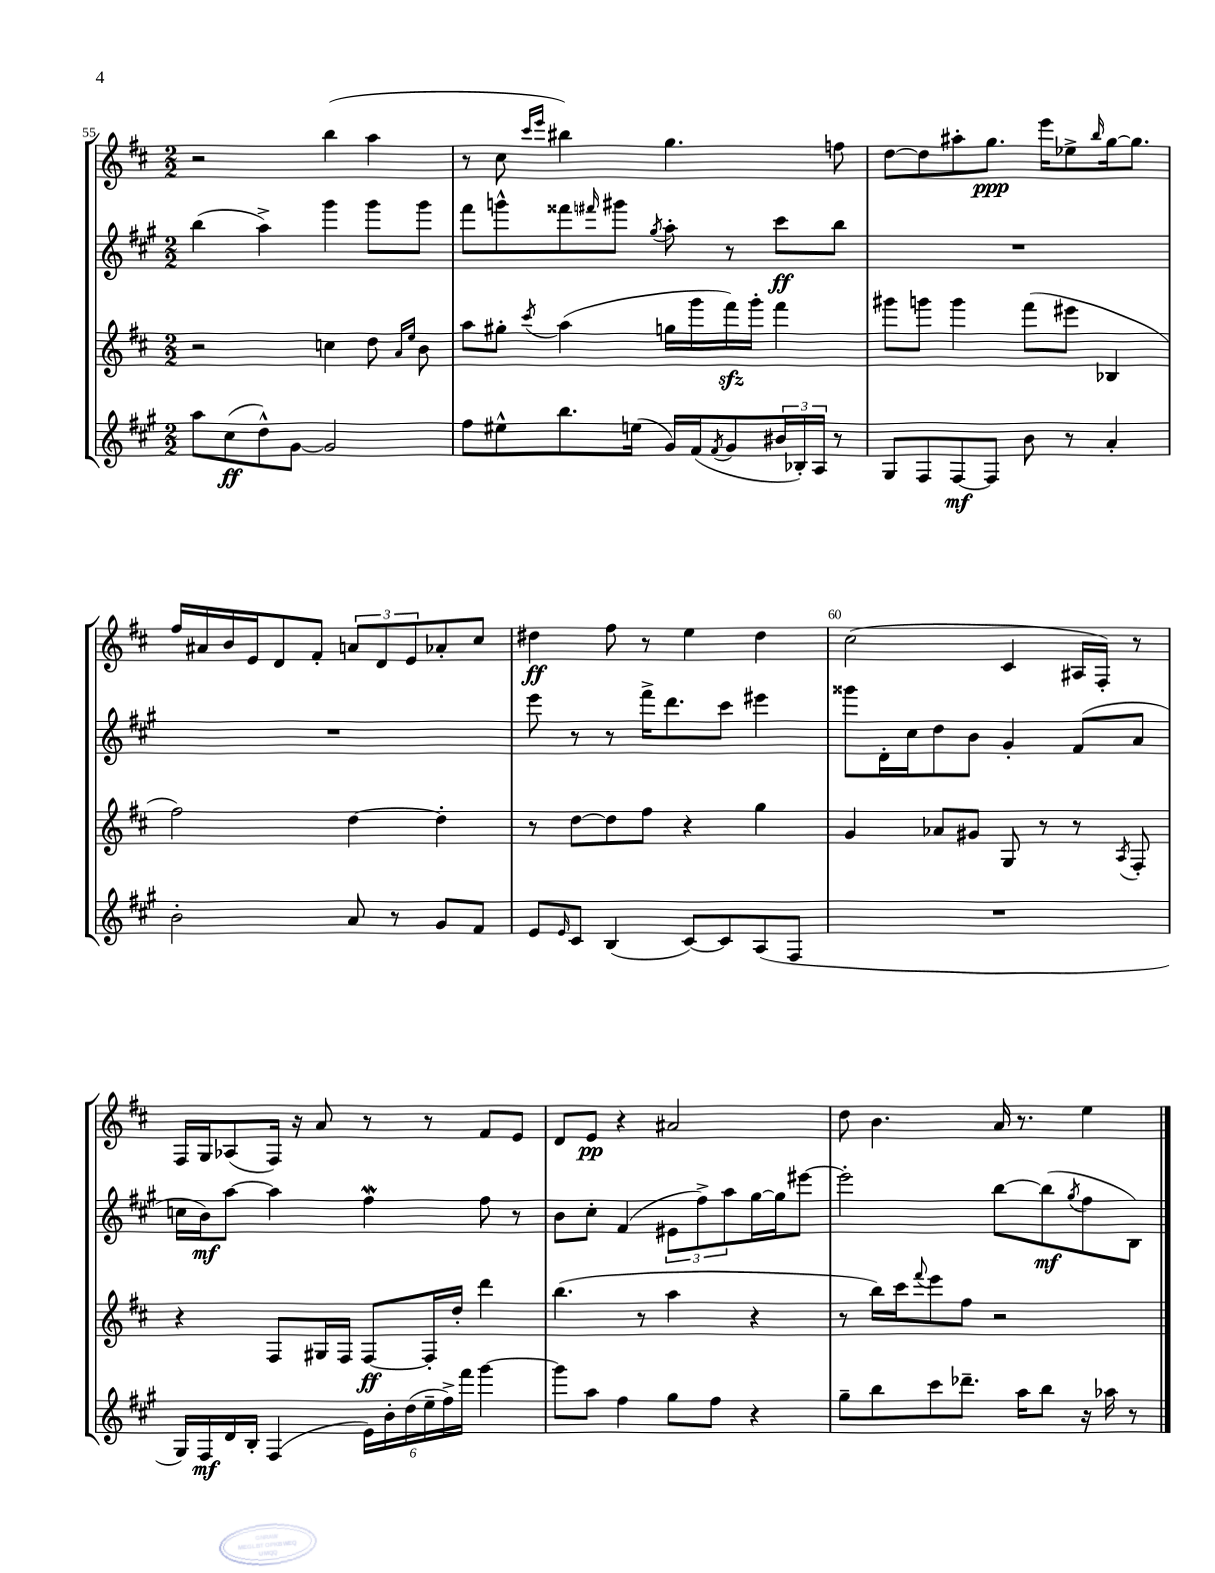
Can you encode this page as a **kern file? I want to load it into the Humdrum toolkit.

**kern	**dynam	**kern	**dynam	**kern	**dynam	**kern	**dynam
*part4	*part4	*part3	*part3	*part2	*part2	*part1	*part1
*staff4	*staff4	*staff3	*staff3	*staff2	*staff2	*staff1	*staff1
*clefG2	*	*clefG2	*	*clefG2	*	*clefG2	*
*k[f#c#g#]	*	*k[f#c#]	*	*k[f#c#g#]	*	*k[f#c#]	*
*M2/2	*	*M2/2	*	*M2/2	*	*M2/2	*
=55	=55	=55	=55	=55	=55	=55	=55
8aa\L	.	2r	.	(4bb\	.	2r	.
(8cc#\	ff	.	.	.	.	.	.
8dd^^\)	.	.	.	4aa^\)	.	.	.
[8g#\J	.	.	.	.	.	.	.
2g#/]	.	4ccn\	.	4ggg#\	.	(4bb\	.
.	.	8dd\	.	8ggg#\L	.	4aa\	.
.	.	16qqa/LL	.	.	.	.	.
.	.	16qqee/JJ	.	.	.	.	.
.	.	8b\	.	8ggg#\J	.	.	.
=56	=56	=56	=56	=56	=56	=56	=56
8ff#\L	.	8aa\L	.	8fff#\L	.	8r	.
8ee#X^^\	.	8gg#X'\J	.	8gggn^^\	.	8cc#\	.
.	.	.	.	.	.	16qqccc#/LL	.
.	.	8qccc#/	.	.	.	16qqeee/JJ	.
8.bb\	.	(4aa\	.	8fff##X\	.	4bb#X\)	.
.	.	.	.	16qqfff#X/	.	.	.
.	.	.	.	8ggg#X\J	.	.	.
(16een\Jk	.	.	.	.	.	.	.
.	.	.	.	8qgg#/	.	.	.
16g#/LL)	.	16ggn\LL	.	8aa'\	.	4.gg\	.
(16f#/J	.	16ggg\	.	.	.	.	.
8qf#/	.	.	.	.	.	.	.
8g#/	.	16fff#zz\)	.	8r	.	.	.
.	.	16ggg'\JJ	.	.	.	.	.
24b#X/L	.	4fff#\	.	8ccc#\L	ff	.	.
24B-X'/)	.	.	.	.	.	.	.
24A/JJ	.	.	.	.	.	.	.
8r	.	.	.	8bb\J	.	8ffn\	.
=57	=57	=57	=57	=57	=57	=57	=57
8G#/L	.	8ggg#X\L	.	1r	.	[8dd\L	.
8F#/	.	8gggn\J	.	.	.	8dd\]	.
[8F#/	mf	4ggg\	.	.	.	8aa#X'\	.
8F#/J]	.	.	.	.	.	8.gg\J	ppp
8b\	.	(8fff#\L	.	.	.	.	.
.	.	.	.	.	.	16eee\KL	.
8r	.	8eee#X\J	.	.	.	8ee-X^\	.
.	.	.	.	.	.	16qqbb/	.
4a'/	.	4B-X/	.	.	.	[16gg\k	.
.	.	.	.	.	.	8.gg\J]	.
!!LO:LB:g=z
=58	=58	=58	=58	=58	=58	=58	=58
2b'\	.	2ff#\)	.	1r	.	16ff#/LL	.
.	.	.	.	.	.	16a#X/	.
.	.	.	.	.	.	16b/	.
.	.	.	.	.	.	16e/J	.
.	.	.	.	.	.	8d/	.
.	.	.	.	.	.	8f#'/J	.
8a/	.	[4dd\	.	.	.	12an/L	.
.	.	.	.	.	.	12d/	.
8r	.	.	.	.	.	.	.
.	.	.	.	.	.	12e/	.
8g#/L	.	4dd'\]	.	.	.	8a-X'/	.
8f#/J	.	.	.	.	.	8cc#/J	.
=59	=59	=59	=59	=59	=59	=59	=59
8e/L	.	8r	.	8eee\	.	4dd#X\	ff
16qqe/	.	.	.	.	.	.	.
8c#/J	.	[8dd\L	.	8r	.	.	.
(4B/	.	8dd\]	.	8r	.	8ff#\	.
.	.	8ff#\J	.	16fff#^\KL	.	8r	.
.	.	.	.	8.ddd\	.	.	.
[8c#/L)	.	4r	.	.	.	4ee\	.
8c#/]	.	.	.	8ccc#\J	.	.	.
(8A/	.	4gg\	.	4eee#X\	.	4dd#\	.
8F#/J	.	.	.	.	.	.	.
=60	=60	=60	=60	=60	=60	=60	=60
1r	.	4g/	.	8ggg##X\L	.	(2cc#\	.
.	.	.	.	16d'\L	.	.	.
.	.	.	.	16cc#\J	.	.	.
.	.	8a-X/L	.	8dd\	.	.	.
.	.	8g#X/J	.	8b\J	.	.	.
.	.	8G/	.	4g#'/	.	4c#/	.
.	.	8r	.	.	.	.	.
.	.	8r	.	(8f#/L	.	16A#X/LL	.
.	.	.	.	.	.	16F#'/JJ)	.
.	.	8qA/	.	.	.	.	.
.	.	8F#'/	.	8a/J	.	8r	.
!!LO:LB:g=z
=61	=61	=61	=61	=61	=61	=61	=61
16G#/LL)	.	4r	.	16ccn\LL	.	16F#/LL	.
16F#/	mf	.	.	16b\J)	mf	16G/J	.
16d/	.	.	.	[8aa\J	.	(8A-X/	.
16B'/JJ	.	.	.	.	.	.	.
(4F#/	.	8F#/L	.	4aa\]	.	16F#/Jk)	.
.	.	.	.	.	.	16r	.
.	.	16G#X/L	.	.	.	8a/	.
.	.	16F#/JJ	.	.	.	.	.
24e\LL)	.	[8F#/L	ff	4ff#W\	.	8r	.
24b'\	.	.	.	.	.	.	.
(24dd\	.	.	.	.	.	.	.
24ee~\	.	16F#'/L]	.	.	.	8r	.
24ff#^\)	.	.	.	.	.	.	.
.	.	16dd'/JJ	.	.	.	.	.
24fff#\JJ	.	.	.	.	.	.	.
[4ggg#\	.	4ddd\	.	8ff#\	.	8f#/L	.
.	.	.	.	8r	.	8e/J	.
=62	=62	=62	=62	=62	=62	=62	=62
8ggg#\L]	.	(4.bb\	.	8b\L	.	8d/L	.
8aa\J	.	.	.	8cc#'\J	.	8e/J	pp
4ff#\	.	.	.	(4f#/	.	4r	.
.	.	8r	.	.	.	.	.
8gg#\L	.	4aa\	.	12e#X\L	.	2a#X/	.
.	.	.	.	12ff#^\)	.	.	.
8ff#\J	.	.	.	.	.	.	.
.	.	.	.	12aa\	.	.	.
4r	.	4r	.	[16gg#\L	.	.	.
.	.	.	.	16gg#\J]	.	.	.
.	.	.	.	[8eee#X\J	.	.	.
=63	=63	=63	=63	=63	=63	=63	=63
8gg#~\L	.	8r	.	2eee#'\]	.	8dd\	.
8bb\	.	16bb\LL)	.	.	.	4.b\	.
.	.	16ccc#\J	.	.	.	.	.
.	.	8qqfff#/	.	.	.	.	.
8ccc#\	.	8eee\	.	.	.	.	.
8.ddd-X~\J	.	8ff#\J	.	.	.	.	.
.	.	2r	.	[8bb\L	.	16a/	.
16aa\KL	.	.	.	.	.	8.r	.
8bb\J	.	.	.	(8bb\]	mf	.	.
.	.	.	.	8qgg#/	.	.	.
16r	.	.	.	8ff#\	.	4ee\	.
16aa-X\	.	.	.	.	.	.	.
8r	.	.	.	8B\J)	.	.	.
==	==	==	==	==	==	==	==
*-	*-	*-	*-	*-	*-	*-	*-
